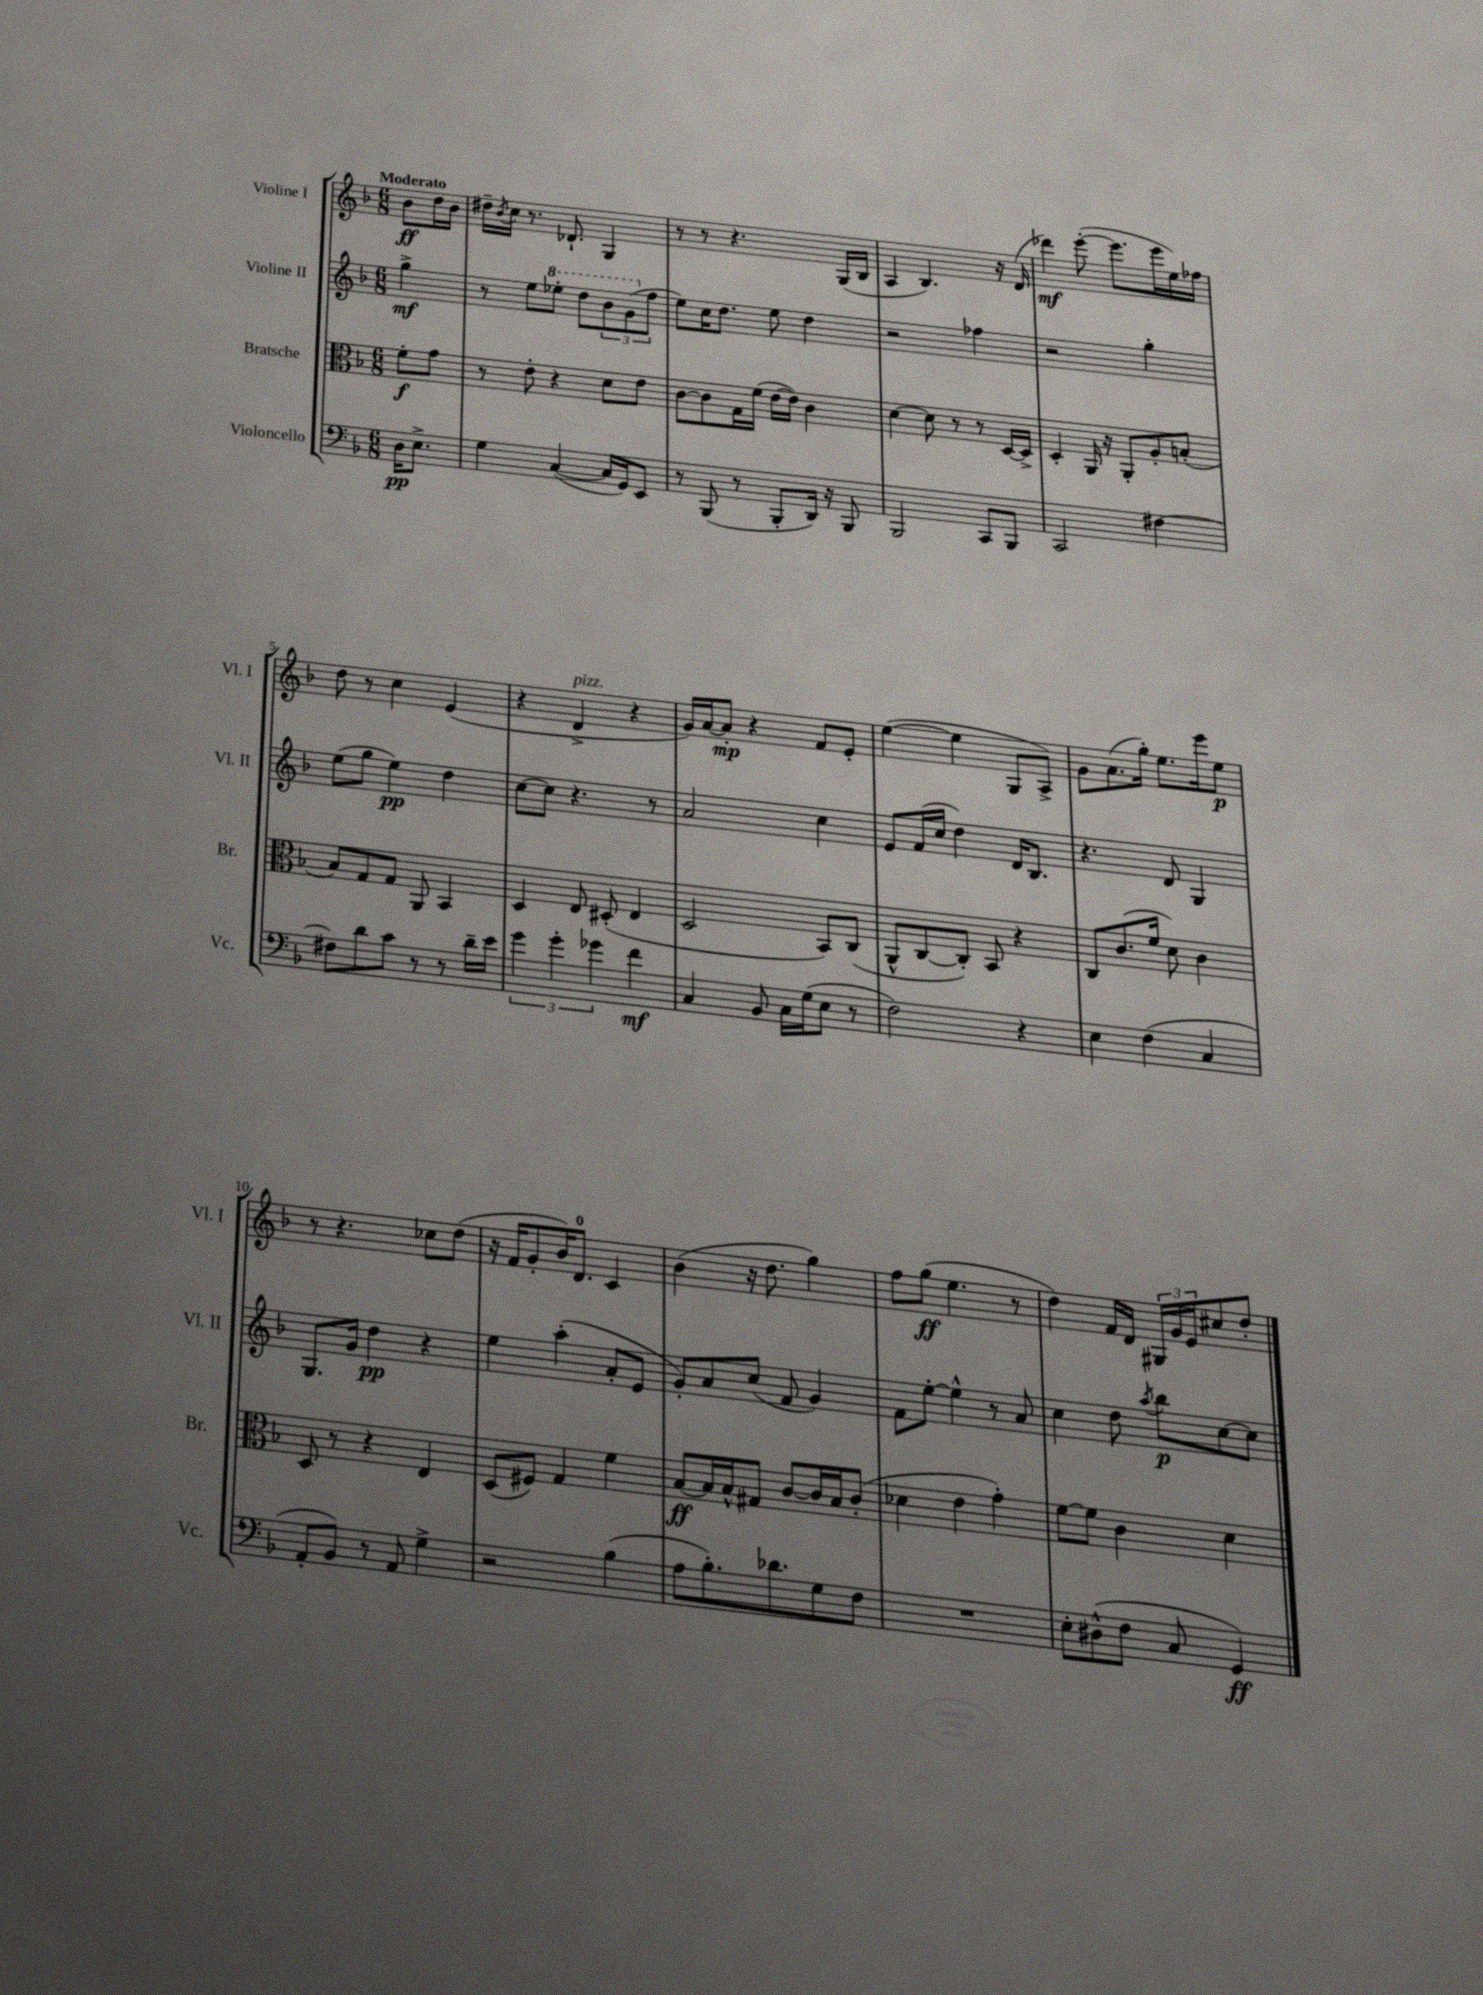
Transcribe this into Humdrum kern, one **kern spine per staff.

**kern	**dynam	**kern	**dynam	**kern	**dynam	**kern	**dynam
*part4	*part4	*part3	*part3	*part2	*part2	*part1	*part1
*staff4	*staff4	*staff3	*staff3	*staff2	*staff2	*staff1	*staff1
*I"Violoncello	*	*I"Bratsche	*	*I"Violine II	*	*I"Violine I	*
*I'Vc.	*	*I'Br.	*	*I'Vl. II	*	*I'Vl. I	*
*clefF4	*	*clefC3	*	*clefG2	*	*clefG2	*
*k[b-]	*	*k[b-]	*	*k[b-]	*	*k[b-]	*
*M6/8	*	*M6/8	*	*M6/8	*	*M6/8	*
=	=	=	=	=	=	=	=
!	!	!	!	!	!	!LO:TX:a:B:t=Moderato	!
16D\KL	pp	8f'\L	f	4gg^\	mf	8b-\L	ff
8.E^\J	.	.	.	.	.	.	.
.	.	8g\J	.	.	.	16dd\L	.
.	.	.	.	.	.	16b-\JJ	.
=1	=1	=1	=1	=1	=1	=1	=1
4G\	.	8r	.	8r	.	16dd#X~\LL	.
.	.	.	.	.	.	8qb-/	.
.	.	.	.	.	.	16cc\JJ	.
.	.	8e'\	.	8ee\L	.	8.r	.
*	*	*	*	*8va	*	*	*
([4C/	.	4r	.	8eee-X'\J	.	.	.
.	.	.	.	.	.	8.d-X`/	.
.	.	.	.	8ddd\L	.	.	.
16C/LL]	.	8d\L	.	12bb-\	.	4G/	.
16GG/J)	.	.	.	.	.	.	.
.	.	.	.	(12gg\	.	.	.
8EE/J	.	8e\J	.	.	.	.	.
*	*	*	*	*X8va	*	*	*
.	.	.	.	12ff\J	.	.	.
=2	=2	=2	=2	=2	=2	=2	=2
8r	.	[8c\L	.	8ee\L)	.	8r	.
(8BBB-/	.	8c\]	.	16cc\K	.	8r	.
.	.	.	.	8.dd\J	.	.	.
8r	.	16G\L	.	.	.	4.r	.
.	.	(16f\JJ	.	.	.	.	.
8BBB-'/L	.	[16e\LL	.	8ee\	.	.	.
.	.	16e\JJ])	.	.	.	.	.
16DD/Jk)	.	4c\	.	4dd\	.	.	.
16r	.	.	.	.	.	.	.
8BBB-/	.	.	.	.	.	(16G/LL	.
.	.	.	.	.	.	16B-/JJ	.
=3	=3	=3	=3	=3	=3	=3	=3
2BBB-/	.	[4d\	.	2r	.	4A/	.
.	.	8d\]	.	.	.	4.B-/)	.
.	.	8r	.	.	.	.	.
8CC/L	.	8r	.	4ff-X\	.	.	.
8BBB-/J	.	[16D/LL	.	.	.	16r	.
.	.	16D^/JJ]	.	.	.	(16d/	.
=4	=4	=4	=4	=4	=4	=4	=4
2CC/	.	4D'/	.	2r	.	4ddd-X\)	mf
.	.	16AA/	.	.	.	([8eee'\	.
.	.	16r	.	.	.	.	.
.	.	8AA'/L	.	.	.	8.eee\L]	.
[4F#X\	.	8A'/	.	4gg'\	.	.	.
.	.	.	.	.	.	16eee\L	.
.	.	(8Bn'/J	.	.	.	16ee\)	.
.	.	.	.	.	.	16ff-X\JJ	.
!!LO:LB:g=z
=5	=5	=5	=5	=5	=5	=5	=5
8F#X\L]	.	8B-/L)	.	(8ee\L	.	8dd\	.
8d\	.	8G/	.	8gg\J	.	8r	.
8c\J	.	8G/J	.	4ee\)	pp	4cc\	.
8r	.	8AA/	.	.	.	.	.
8r	.	4BB-/	.	4dd\	.	(4e/	.
16d~\LL	.	.	.	.	.	.	.
16e\JJ	.	.	.	.	.	.	.
=6	=6	=6	=6	=6	=6	=6	=6
6g\	.	4D/	.	[8cc\L	.	4r	.
.	.	.	.	8cc\J]	.	.	.
6g'\	.	.	.	.	.	.	.
!	!	!	!	!	!	!LO:TX:a:i:t=pizz.	!
.	.	8E/	.	4.r	.	4d^/	.
6g-X\	.	.	.	.	.	.	.
.	.	(8D#X'/	.	.	.	.	.
4f\	mf	4E/	.	.	.	4r	.
.	.	.	.	8r	.	.	.
=7	=7	=7	=7	=7	=7	=7	=7
4C/	.	2D/	.	2a/	.	16g/LL)	.
.	.	.	.	.	.	[16a/J	.
.	.	.	.	.	.	8a'/J]	mp
8BB-/	.	.	.	.	.	4r	.
16C\LL	.	.	.	.	.	.	.
(16G\J	.	.	.	.	.	.	.
8E\J	.	8BB-/L)	.	4cc\	.	8f/L	.
8r	.	(8C/J	.	.	.	8e'/J	.
=8	=8	=8	=8	=8	=8	=8	=8
2F\)	.	8AA^^/L	.	8e/L	.	([4ee\	.
.	.	[8C/	.	(16f/L	.	.	.
.	.	.	.	16cc/JJ	.	.	.
.	.	8C'/J])	.	4dd\)	.	4ee\]	.
.	.	8BB-/	.	.	.	.	.
4r	.	4r	.	16d/KL	.	8G/L	.
.	.	.	.	8.B-/J	.	.	.
.	.	.	.	.	.	8A^/J)	.
=9	=9	=9	=9	=9	=9	=9	=9
4E\	.	8C/L	.	4.r	.	8g\L	.
.	.	(8.c/	.	.	.	(8.a\	.
(4F\	.	.	.	.	.	.	.
.	.	16f/Jk	.	.	.	16gg'\Jk)	.
.	.	8d\)	.	8d/	.	8.ee\L	.
4C/	.	4c\	.	4G/	.	.	.
.	.	.	.	.	.	16eee\k	.
.	.	.	.	.	.	8ee\J	p
!!LO:LB:g=z
=10	=10	=10	=10	=10	=10	=10	=10
8AA'/L	.	8D/	.	8.G/L	.	8r	.
8BB-/J)	.	8r	.	.	.	4.r	.
.	.	.	.	16g/Jk	.	.	.
8r	.	4r	.	4dd\	pp	.	.
8AA/	.	.	.	.	.	.	.
4G^\	.	4E/	.	4r	.	8cc-X\L	.
.	.	.	.	.	.	(8dd\J	.
=11	=11	=11	=11	=11	=11	=11	=11
2r	.	(8D/L	.	4ee\	.	16r	.
.	.	.	.	.	.	16f/KL	.
.	.	8F#X/J)	.	.	.	8g'/	.
.	.	4G/	.	(4aa'\	.	16b-/K)	.
.	.	.	.	.	.	8.d/J	.
(4B-\	.	4f\	.	8a'/L	.	4c/	.
.	.	.	.	8e/J	.	.	.
=12	=12	=12	=12	=12	=12	=12	=12
8A\L	.	[8B-/L	ff	8g'/L)	.	(4b-\	.
8.B-'\)	.	16B-/L]	.	8a/	.	.	.
.	.	16B-^^/J	.	.	.	.	.
.	.	8G#X/J	.	(8cc/J	.	16r	.
8.d-X\	.	.	.	.	.	8.dd\	.
.	.	[8c/L	.	8f/	.	.	.
8G\	.	16c/L]	.	4g/)	.	4gg\)	.
.	.	16B-/J	.	.	.	.	.
8F\J	.	(8c'/J	.	.	.	.	.
=13	=13	=13	=13	=13	=13	=13	=13
2.r	.	4d-X\	.	8f\L	.	8ff\L	.
.	.	.	.	[8ee'\J	.	(8gg\J	ff
.	.	4e\	.	4ee^^\]	.	4.ee\	.
.	.	4g'\)	.	8r	.	.	.
.	.	.	.	8a/	.	8r	.
=14	=14	=14	=14	=14	=14	=14	=14
8E'\L	.	[8f\L	.	4cc\	.	4dd\)	.
(8D#X^^\	.	8f\J]	.	.	.	.	.
8F\J	.	4c\	.	8dd\	.	16f/LL	.
.	.	.	.	.	.	16d/JJ	.
.	.	.	.	8qaa/	.	.	.
8C/	.	.	.	8bb-\L	p	24G#X/LL	.
.	.	.	.	.	.	24g/	.
.	.	.	.	.	.	24e/J	.
4GG/)	ff	4d\	.	[8cc\	.	8cc#X/	.
.	.	.	.	8cc\J]	.	8dd'/J	.
==	==	==	==	==	==	==	==
*-	*-	*-	*-	*-	*-	*-	*-
